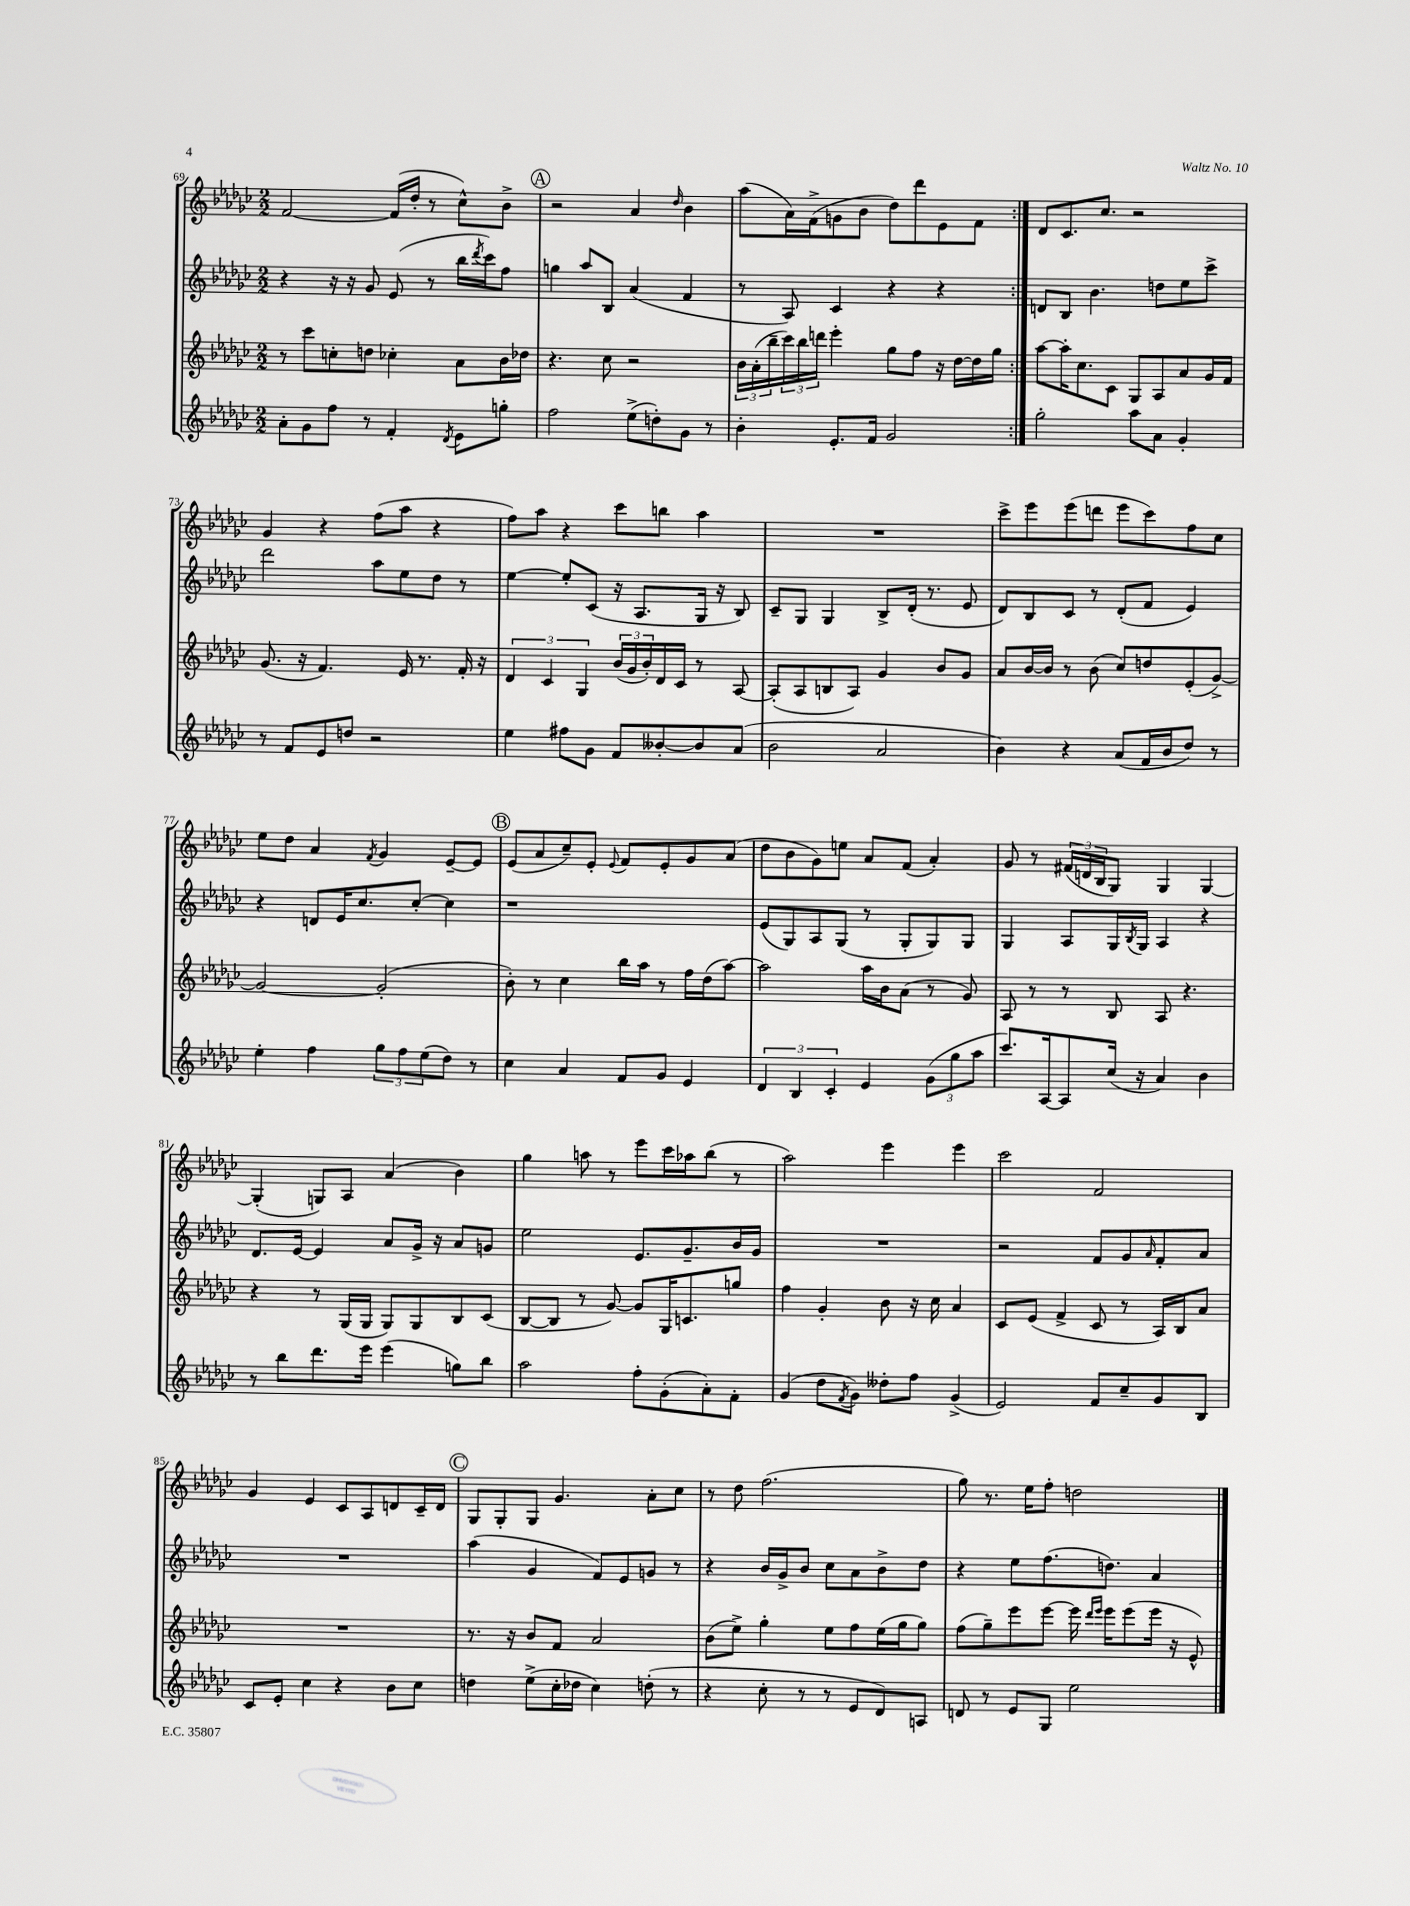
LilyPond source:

<<
\new StaffGroup <<
\new Staff = "s0" {
    \clef treble \key ges \major \numericTimeSignature \time 2/2
    \repeat volta 2 { f'2~ f'16( des''16-. r8 ces''8-^) bes'8-> |
    \mark \markup { \circle "A" } r2 aes'4 \grace { des''16 } bes'4 |
    aes''8( aes'16) f'16->( g'8 bes'8 des''8) des'''8 ees'8 f'8 | }
    des'8 ces'8. ces''8. r2 |
    ges'4 r4 f''8( aes''8 r4 |
    f''8) aes''8 r4 ces'''8 b''8 aes''4 |
    R1 |
    ces'''8-> ees'''8 ees'''8( d'''8 ees'''8 ces'''8) f''8 ces''8 |
    ees''8 des''8 aes'4 \acciaccatura { f'8 } ges'4 ees'8~-- ees'8 |
    \mark \markup { \circle "B" } ees'8( aes'8 ces''8--) ees'8-. \appoggiatura { ees'8 } f'8 ees'8-. ges'8 aes'8( |
    des''8 bes'8 ges'8) e''8 aes'8 f'8( aes'4-.) |
    ges'8 r8 \tuplet 3/2 { fis'16( d'16 bes16 } ges8) ges4 ges4~ |
    ges4-.( g8) aes8 aes'4( bes'4) |
    ges''4 a''8 r8 ees'''8 ces'''16 aes''16 bes''8( r8 |
    aes''2) ees'''4 ees'''4 |
    ces'''2 f'2 |
    ges'4 ees'4 ces'8 aes8 d'8 ces'16-- d'16 |
    \mark \markup { \circle "C" } ges8 ges8-. ges8 ges'4. aes'8-. ces''8 |
    r8 des''8 f''2.( |
    ges''8) r8. ees''16 f''8-. d''2 \bar "|." |
}
\new Staff = "s1" {
    \clef treble \key ges \major \numericTimeSignature \time 2/2
    \repeat volta 2 { r4 r16 r16 ges'8 ees'8( r8 bes''16 \acciaccatura { des'''8 } ces'''16) f''8 |
    \mark \markup { \circle "A" } g''4 aes''8 bes8 aes'4( f'4 |
    r8 aes8) ces'4 r4 r4 | }
    d'8 bes8 bes'4. d''8 ees''8 ces'''8-> |
    des'''2 aes''8 ees''8 des''8 r8 |
    ees''4~ ees''8-. ces'8( r16 aes8. ges16 r16 bes8) |
    ces'8-- ges8 ges4 bes8-> des'16-.( r8. ees'8 |
    des'8) bes8 ces'8 r8 des'8-.( f'8 ees'4) |
    r4 d'8 ees'16 ces''8. ces''8~-. ces''4 |
    \mark \markup { \circle "B" } r1 |
    ees'8( ges8) aes8 ges8( r8 ges8-. ges8) ges8 |
    ges4 aes8 ges16 \acciaccatura { bes8 } ges16 aes4 r4 |
    des'8. ees'16~ ees'4 aes'8 ges'16-> r16 aes'8 g'8 |
    ees''2 ees'8. ges'8.-- bes'16 ges'16 |
    R1 |
    r2 f'8 ges'8 \grace { aes'16 } f'8-. aes'8 |
    R1 |
    \mark \markup { \circle "C" } aes''4( ges'4 f'8) ees'8 g'8 r8 |
    r4 bes'16 ges'16-> bes'8 ces''8 aes'8 bes'8-> des''8 |
    r4 ees''8 f''8.( d''8.) aes'4 \bar "|." |
}
\new Staff = "s2" {
    \clef treble \key ges \major \numericTimeSignature \time 2/2
    \repeat volta 2 { r8 ces'''8 c''8-. d''8 ces''4-. aes'8 bes'16 des''16 |
    \mark \markup { \circle "A" } r4. ces''8 r2 |
    \tuplet 3/2 { bes'16 aes'16-.( bes''16-- } \tuplet 3/2 { ces'''16) bes''16 d'''16 } ees'''4-. ges''8 f''8 r16 des''16~ des''16 ges''16 | }
    aes''8~ aes''16-. ces''8. ces'8 ges8 aes8 aes'8 ges'16 f'16 |
    ges'8.( r16 f'4.) ees'16 r8. f'16-. r16 |
    \tuplet 3/2 { des'4 ces'4 ges4 } \tuplet 3/2 { bes'16( ges'16 bes'16-.) } des'16 ces'16 r8 aes8~ |
    aes8-.( aes8 b8 aes8) ges'4 bes'8 ges'8 |
    aes'8 bes'16~ bes'16 r8 bes'8( ces''8) d''8 ees'8-.( ges'8~->) |
    ges'2~ ges'2-.( |
    \mark \markup { \circle "B" } bes'8-.) r8 ces''4 bes''16 aes''16 r8 f''16 des''16( aes''8~) |
    aes''2 aes''16 bes'16 aes'8( r8 ges'8) |
    aes8 r8 r8 bes8 aes8 r4. |
    r4 r8 ges16( ges16 ges8) ges8 bes8 ces'8( |
    bes8~ bes8 r8 ges'8~) ges'8 ges16 c'8. g''8 |
    f''4 ges'4-. bes'8 r16 ces''16 aes'4 |
    ces'8 ees'8( f'4-> ces'8 r8 aes16) bes16 aes'8 |
    R1 |
    \mark \markup { \circle "C" } r8. r16 bes'8 f'8 aes'2 |
    bes'8( ees''8->) ges''4-. ees''8 f''8 ees''16( ges''16 ges''8) |
    f''8( ges''8--) ees'''8 ees'''8~ ees'''16 \grace { des'''16 ees'''16 } ees'''16 ees'''8( ees'''16 r16 ees'8-^) \bar "|." |
}
\new Staff = "s3" {
    \clef treble \key ges \major \numericTimeSignature \time 2/2
    \repeat volta 2 { aes'8-. ges'8 f''8 r8 f'4-. \acciaccatura { des'8 } ees'8 g''8-. |
    \mark \markup { \circle "A" } f''2 ees''8->( d''8-.) ges'8 r8 |
    bes'4-. ees'8.-. f'16 ges'2 | }
    ges''2-. aes''8 aes'8 ges'4-. |
    r8 f'8 ees'8 d''8 r2 |
    ees''4 fis''8 ges'8 f'8 beses'8~-. beses'8 aes'8( |
    bes'2 aes'2 |
    bes'4) r4 aes'8( f'16 bes'16 des''8) r8 |
    ees''4-. f''4 \tuplet 3/2 { ges''8 f''8 ees''8( } des''8) r8 |
    \mark \markup { \circle "B" } ces''4 aes'4 f'8 ges'8 ees'4 |
    \tuplet 3/2 { des'4 bes4 ces'4-. } ees'4 \tuplet 3/2 { ges'8( ges''8 aes''8 } |
    ces'''8.) aes16~ aes8 ces''16( r16 aes'4) bes'4 |
    r8 bes''8 des'''8. ees'''16 ees'''4( g''8) bes''8 |
    aes''2 f''8-. ges'8-.( aes'8-.) f'8-. |
    ges'4( des''8 \acciaccatura { f'8 } ges'8) deses''8-. f''8 ges'4->( |
    ees'2) f'8 ces''8-- ges'8 bes8 |
    ces'8 ees'8-. ces''4 r4 bes'8 ces''8 |
    \mark \markup { \circle "C" } d''4 ees''8->( ces''16-. des''16 ces''4) d''8-.( r8 |
    r4 ces''8-. r8 r8 ees'8 des'8) a8 |
    d'8 r8 ees'8 ges8 ees''2 \bar "|." |
}
>>
>>
\layout { \context { \Score currentBarNumber = #69 } }
